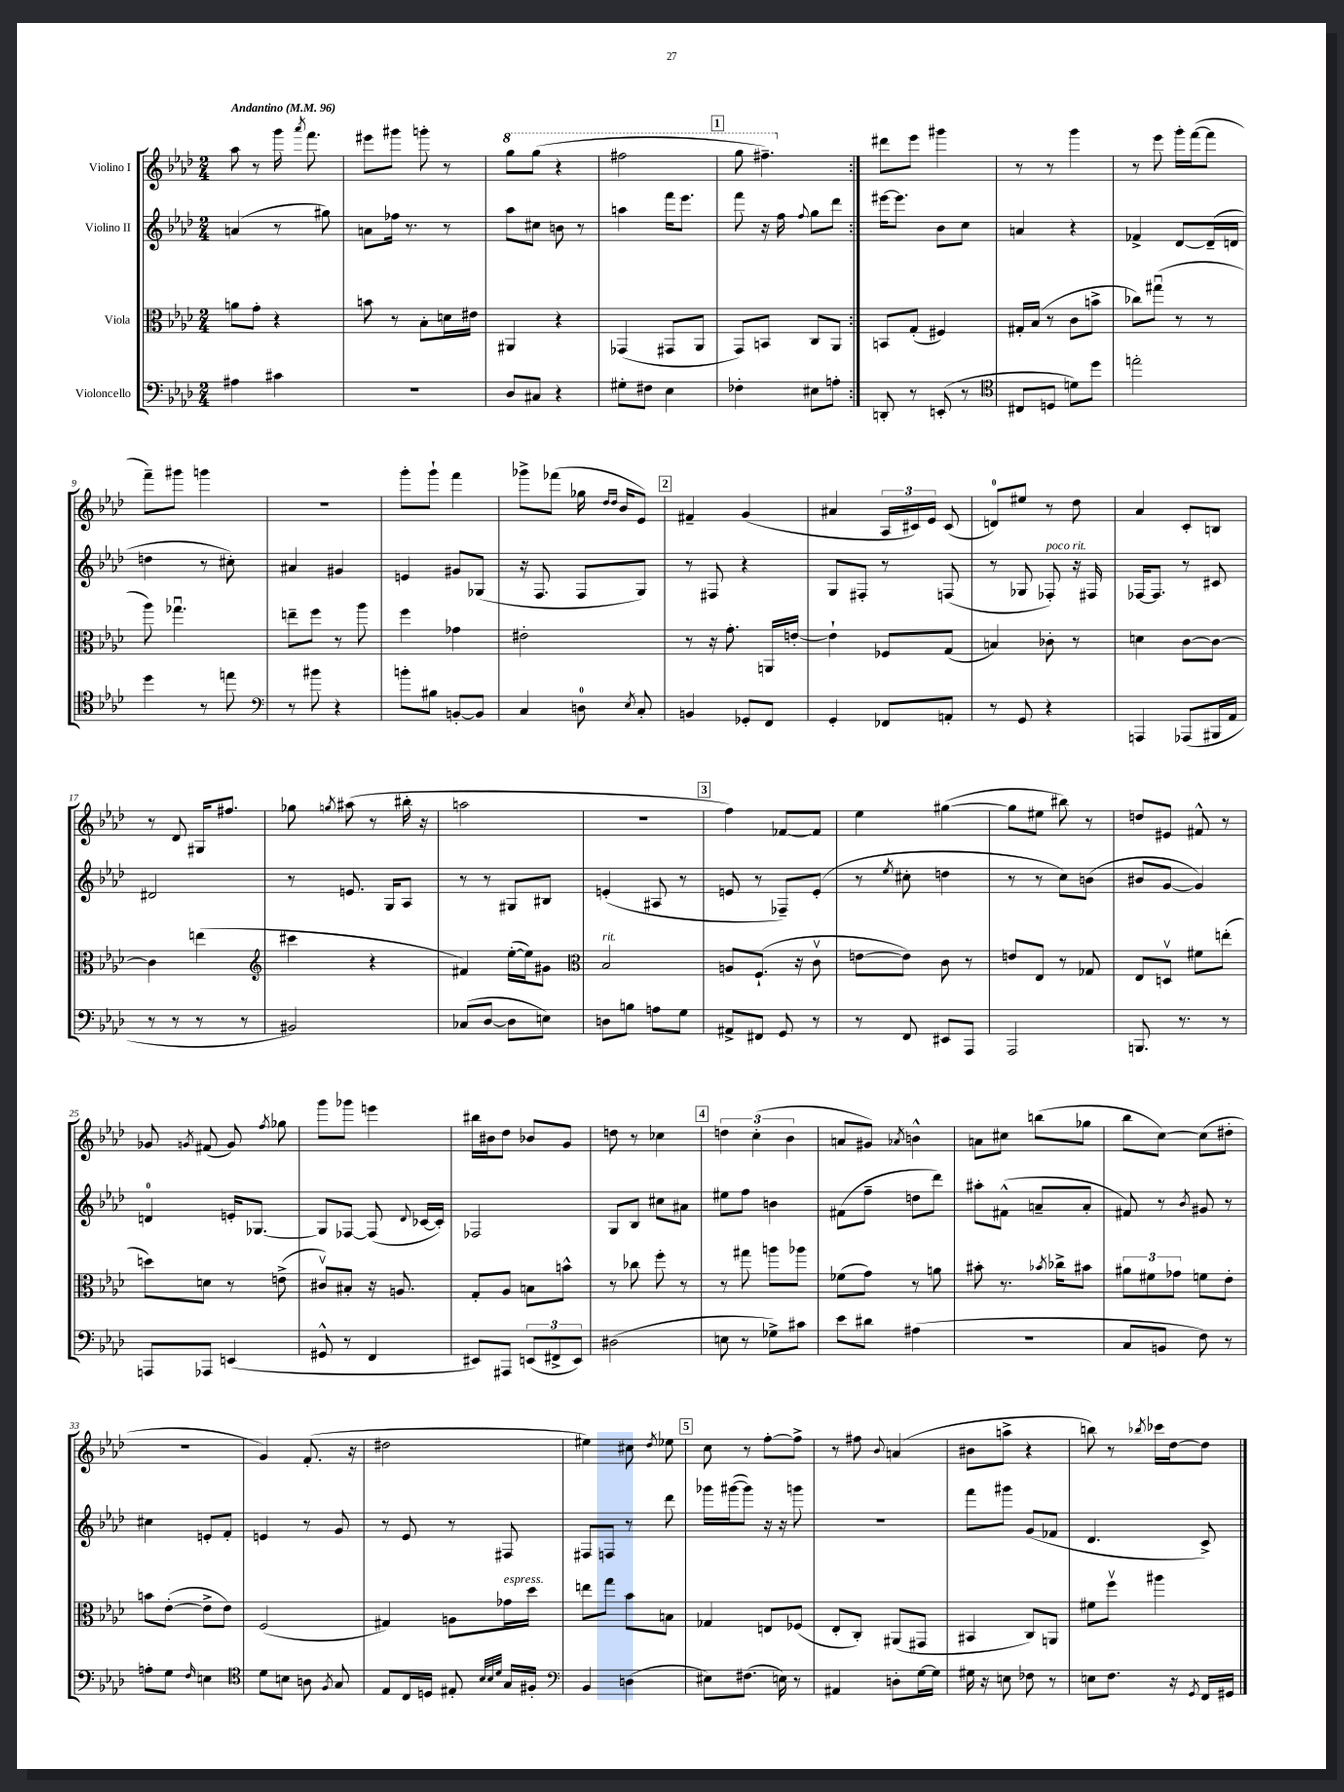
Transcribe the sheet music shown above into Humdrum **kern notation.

**kern	**kern	**kern	**kern
*staff4	*staff3	*staff2	*staff1
*clefF4	*clefC3	*clefG2	*clefG2
*k[b-e-a-d-]	*k[b-e-a-d-]	*k[b-e-a-d-]	*k[b-e-a-d-]
*M2/4	*M2/4	*M2/4	*M2/4
*MM96	*MM96	*MM96	*MM96
4A#\	8a\L	(4a/	8aa-\
.	8g'\J	.	8r
4c#\	4r	8r	16ggg\
.	.	.	8qaaa-/
.	.	.	8.fff\
.	.	8gg#\)	.
=	=	=	=
2r	8b\	8a\L	8eee#\L
.	8r	16ff-\Jk	8ggg#\J
.	.	8.r	.
.	8B-'\L	.	8ggg'\
.	16d\L	8r	8r
.	16e#\JJ	.	.
=	=	=	=
8D-/L	4AA#/	8aa-\L	8ggg\L
8C#/J	.	8cc#\J	(8ggg\J
4r	4r	8b\	4r
.	.	8r	.
=	=	=	=
8G#'\L	(4GG-/	4aa\	2fff#\
8F#\J	.	.	.
4E-\	8GG#/L	16fff\LK	.
.	.	8.eee-\J	.
.	8AA-/J	.	.
=	=	=	=
4F-'\	8GG/L)	8fff\	8ggg\
.	8BB/J	16r	4.fff#~\)
.	.	16ff\	.
.	.	8qqff/	.
8E#\L	8C/L	8gg\L	.
8A'\J	8AA-/J	8ddd-\J	.
=:|!	=:|!	=:|!	=:|!
8DD'/	8BB/L	[16eee#\LK	8ddd#\L
.	.	8.eee#\]J	.
8r	(8G'/J	.	8eee-\J
(8EE'/	4F#/)	8b-\L	4ggg#\
8r	.	8cc\J	.
=	=	=	=
*clefC4	*	*	*
8C#/L	16G#'/LL	4a/	8r
.	(16B-/JJ	.	.
8D/J	8r	.	8r
8d\L)	8c\L	4r	4ggg\
8dd-\J	8b^\J	.	.
=	=	=	=
2ee'\	8cc-\L)	4f-^/	8r
.	(8gg#u\J	.	8eee-\
.	8r	[8d-/L	16ggg'\LL
.	.	.	([16fff\J
.	8r	(16d-~/]L	8fff\]J
.	.	16d/JJ	.
=	=	=	=
4dd-\	8aa-\)	4dd\	8fff~\L)
.	4.gg-u\	.	8ggg#\J
8r	.	8r	4ggg\
8ee\	.	8cc#'\)	.
=	=	=	=
*clefF4	*	*	*
8r	8ee~\L	4a#/	2r
8b#\	8ff\J	.	.
4r	8r	4g#/	.
.	8aa-\	.	.
=	=	=	=
8b'\L	4ff\	4e/	8ggg'\L
8B#\J	.	.	8ggg`\J
[8BB'/L	4g-\	8g#/L	4fff\
8BB/]J	.	(8G-/J	.
=	=	=	=
4C/	2e#'\	16r	8ggg-^\L
.	.	8.F/	.
.	.	.	(8fff-\J
8D\	.	8F/L	16gg-\
.	.	.	16qqdd-/LL
.	.	.	16qqdd-/JJ
.	.	.	16b-/LK
8qE-/	.	.	.
8C'/	.	8G/J)	8e-/J)
=	=	=	=
4BB/	8r	8r	4f#~/
.	16r	8F#/	.
.	8.g'\	.	.
8GG-'/L	.	4r	(4g/
8FF/J	16AA/LL	.	.
.	[16e'/JJ	.	.
=	=	=	=
4GG'/	4e`\]	8G/L	4a#/
.	.	8F#'/J	.
8FF-/L	8F-/L	8r	24A-/LL
.	.	.	24c#/)
.	.	.	24e-/JJ
8AA'/J	(8G/J	(8F/	(8c#/
=	=	=	=
8r	4B/)	8r	8d/L)
8GG/	.	8G-/	8ee#/J
4r	8c-'\	8F-'/)	8r
.	8r	16r	8dd-\
.	.	16F#/	.
=	=	=	=
4AAA/	4d\	[16F-/LK	4a-/
.	.	8.F-/]J	.
(8AAA-/L	[8c\L	8r	8c'/L
16BBB#/L	8c\_J	8c#/	8B/J
16AA-/JJ	.	.	.
=	=	=	=
8r	4c\]	2d#/	8r
8r	.	.	8d-/
8r	(4ee\	.	16G#/LK
.	.	.	8.ff#/J
8r	.	.	.
=	=	=	=
*	*clefG2	*	*
2BB#/)	4ccc#\	8r	8gg-\
.	.	.	8qgg/
.	.	8.e/	(8aa#\
.	4r	.	8r
.	.	16G/LK	.
.	.	8A-/J	16bb#'\
.	.	.	16r
=	=	=	=
(8C-/L	4f#/)	8r	2aa\
[8D-/J	.	8r	.
8D-\]L	([16ee-'\LL	8G#/L	.
.	16ee-\]J)	.	.
8E\J)	8g#\J	8B#/J	.
=	=	=	=
*	*clefC3	*	*
8D\L	2B-/	(4e'/	2r
8B\J	.	.	.
8A\L	.	8A#/	.
8G\J	.	8r	.
=	=	=	=
8AA#^/L	8A/L	8e/	4ff\)
8FF#/J	(8.F`/J	8r	.
8GG/	.	8F-~/L)	[8f-/L
.	16r	.	.
8r	8cv\	(8e'/J	8f-/]J
=	=	=	=
8r	[8e\L	8r	4ee-\
.	.	8qee-/	.
8FF/	8e\]J)	8cc#'\	.
8EE#/L	8c\	4dd\	([4gg#\
8AAA-/J	8r	.	.
=	=	=	=
2AAA-/	8e/L	8r	8gg#\]L
.	8E-/J	8r	8ee#\J
.	8r	8cc\L)	8bb#\)
.	8G-/	(8b\J	8r
=	=	=	=
8.BBB/	8E-/L	8b#/L	8dd/L
.	8Dv/J	[8g/J	8e#/J
8.r	.	.	.
.	8f#\L	4g/])	8f#^^/
8r	(8ee'\J	.	8r
=	=	=	=
8AAA/L	8dd\L)	4d/	8g-/
.	.	.	8qg/
8AAA-/J	8d\J	.	(8f#/
(4EE/	8r	16e'/LK	8g/)
.	.	[8.G-/J	.
.	.	.	8qff/
.	(8e^\	.	8gg-\
=	=	=	=
8GG#^^/	8c#v/L)	8G-/]L	8ggg\L
8r	8B#'/J	[8F-/J	8ggg-\J
4FF/	16r	(8F-/]	4eee\
.	8.A/	.	.
.	.	8qqd-/	.
.	.	[16c-/LL	.
.	.	16c-'/]JJ)	.
=	=	=	=
8EE#/L)	8G'/L	2F-/	16bb#\LL
.	.	.	16b#\J
8AAA#/J	8A-/J	.	8dd-\J
(12EE/L	8B\L	.	8b-/L
12FF#^/	.	.	.
.	8b^^\J	.	8g/J
12EE/J)	.	.	.
=	=	=	=
(2D#\	8r	8G/L	8dd\
.	8cc-\	8B-/J	8r
.	8ff'\	8cc#\L	4cc-\
.	8r	8a#\J	.
=	=	=	=
8E\	8r	8ee#\L	6dd\
8r	8gg#\	8ff\J	.
.	.	.	(6cc'\
8G-^\L)	8aa\L	4b\	.
.	.	.	6b-\
8c#\J	8aa-\J	.	.
=	=	=	=
8e-\L	(8f-\L	(8f#\L	8a/L
8d#\J	8g\J)	8ff~\J	8g#/J)
.	.	.	8qa-/
(4A#\	8r	8dd\L	4b^^\
.	8a\	8ddd-\J)	.
=	=	=	=
2r	8b#'\	8aa#'\L	8a\L
.	8.r	(8f#^^\J	8cc#\J
.	.	8a~/L	(8bb\L
.	8qb-/	.	.
.	16cc-^\LK	.	.
.	8b#\J	8a'/J	8gg-\J
=	=	=	=
8C/L	12a#\L	8f#/)	8bb-\L
.	12f#\	.	.
8BB/J	.	8r	[8cc\J)
.	12g-\J	.	.
.	.	8qb-/	.
8F\)	8f\L	8g#/	(8cc\]L
8r	8e-'\J	8r	8dd#'\J
=	=	=	=
8A'\L	8b\L	4cc#\	2r
8G\J	([8e-'\J	.	.
16qqF/	.	.	.
4E\	8e-^\]L	8e'/L	.
.	8e-\J)	8f'/J	.
=	=	=	=
*clefC4	*	*	*
8d-\L	(2F/	4e/	4g/)
8B\J	.	.	.
8A\	.	8r	(8.f'/
8qF/	.	.	.
8G/	.	8g/	.
.	.	.	16r
=	=	=	=
8E-/L	4G#/)	8r	2dd#\
16C/L	.	8e-/	.
16D/JJ	.	.	.
8E#'/	8A\L	8r	.
32qqB-/LLL	.	.	.
32qqB-/	.	.	.
32qqd-/JJJ	.	.	.
16G/LL	16g-\L	8F#/	.
16F#'/JJ	16dd-\JJ	.	.
=	=	=	=
*clefF4	*	*	*
4BB-/	8ee\L	8F#/L	4ee#\)
.	8gg\J	8F/J	.
(4D\	8b-\L	8r	8cc#\
.	.	.	8qdd-/
.	8B\J	8ddd-\	8ee-\
=	=	=	=
8E#\L)	4G-/	16ggg-\LL	8cc\
.	.	([16ggg#\J	.
(8.F#\J	.	8ggg#\]J)	8r
.	8E/L	16r	[8ff'\L
16E\)	.	16r	.
8r	(8F-/J	8ggg\	8ff^\]J
=	=	=	=
4AA#/	8E-'/L	2r	8r
.	8C'/J)	.	8ff#\
.	.	.	8qqb-/
8D'\L	(8AA#/L	.	(4a/
[16G\L	8GG#/J	.	.
16G\]JJ	.	.	.
=	=	=	=
16G#\	4BB#/	8fff\L	8b#\L
16r	.	.	.
8E\	.	8ggg#\J	8aa^\J
8F-\	8C/L)	(8g/L	4r
8r	8AA/J	8f-/J	.
=	=	=	=
8E\L	8f#\L	4.d-/	8bb\)
8.F\J	8ffv\J	.	8r
.	.	.	8qbb-/
.	4aa#\	.	16ccc-\LL
16r	.	.	[16dd-\J
8qGG/	.	.	.
16FF/LL	.	8c^/)	8dd-\]J
16GG#/JJ	.	.	.
==	==	==	==
*-	*-	*-	*-
